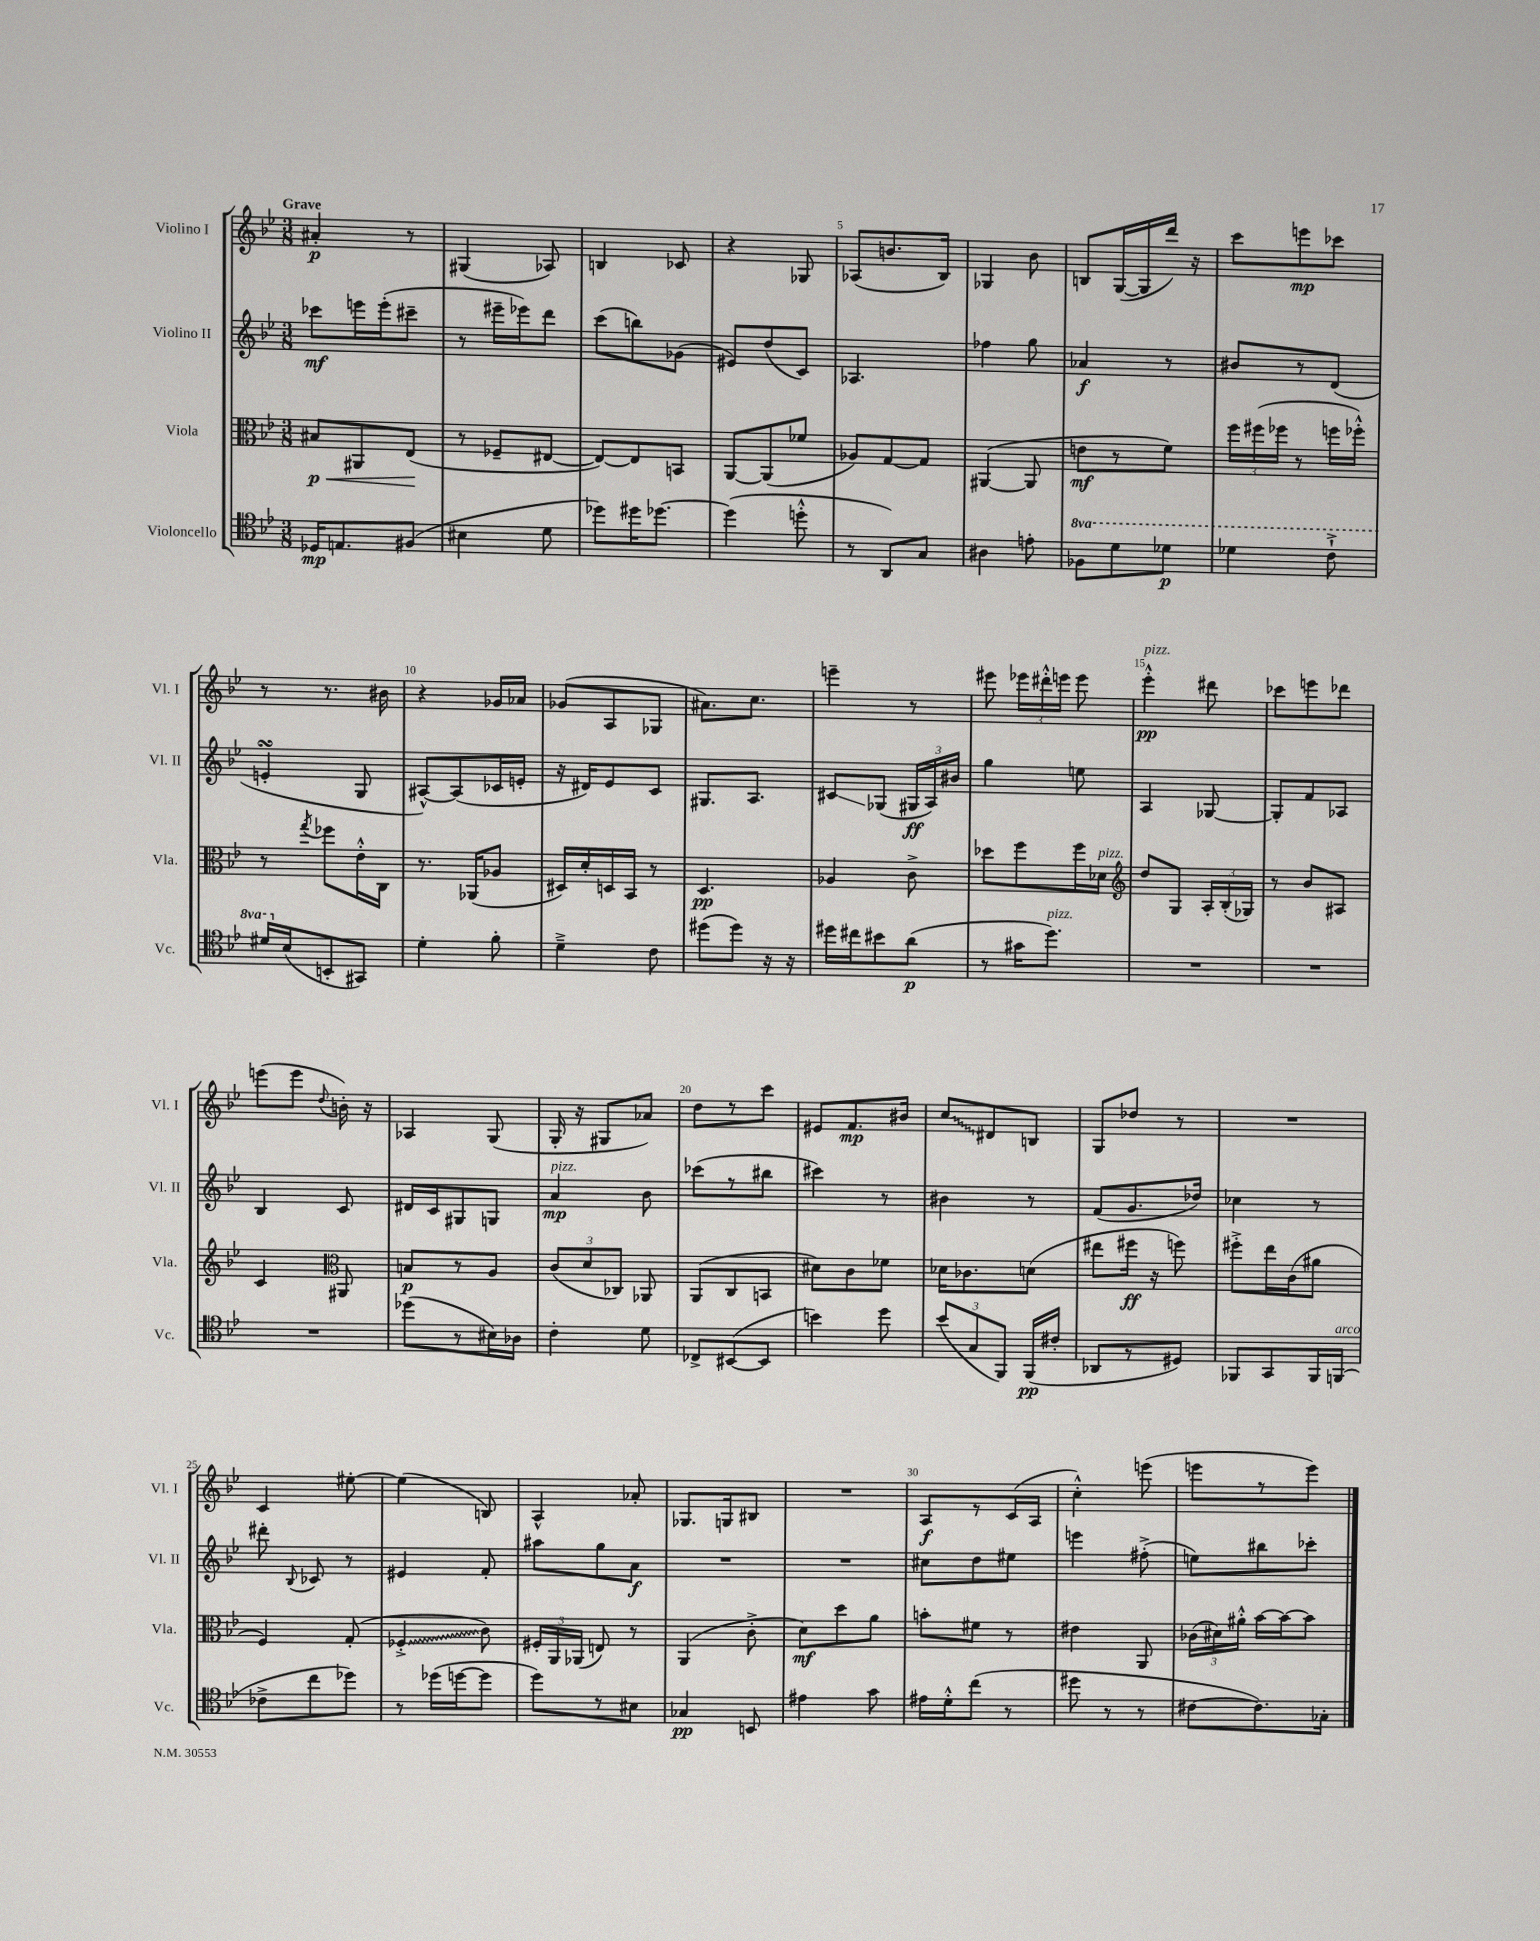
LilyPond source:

<<
\new StaffGroup <<
\new Staff = "s0" \with { instrumentName = "Violino I" shortInstrumentName = "Vl. I" } {
    \clef treble \key bes \major \numericTimeSignature \time 3/8 \tempo "Grave"
    \autoBeamOff ais'4-.\p r8 |
    gis4( aes8) |
    b4 ces'8 |
    r4 ges8 |
    aes8[( b'8. bes16]) |
    ges4 bes'8 |
    b8[ g16~( g16 d'''16]) r16 |
    c'''8[ e'''8\mp ces'''8] |
    r8 r8. bis'16 |
    r4 ges'16[ aes'16] |
    ges'8[( a8 ges8] |
    ais'8.[) c''8.] |
    e'''4-- r8 |
    eis'''8 \tuplet 3/2 { ees'''16[ dis'''16-.-^ e'''16] } e'''8 |
    ees'''4-.-^\pp^\markup { \italic "pizz." } dis'''8 |
    ces'''8[ e'''8 des'''8] |
    e'''8[( e'''8] \appoggiatura { d''8 } b'16-.) r16 |
    aes4 g8( |
    g16-. r16 gis8[ aes'8]) |
    d''8[ r8 c'''8] |
    eis'8[ f'8.\mp bis'16] |
    \once \override Glissando.style = #'zigzag c''8[\glissando dis'8 b8] |
    g8[ des''8] r8 |
    R4. |
    c'4 eis''8~-. |
    eis''4( b8) |
    a4-^ aes'8-. |
    ges8.[ g16 bis8] |
    R4. |
    a8[\f r8 c'16( a16] |
    c''4-.-^) e'''8( |
    e'''8[ r8 e'''8]) \bar "|." |
}
\new Staff = "s1" \with { instrumentName = "Violino II" shortInstrumentName = "Vl. II" } {
    \clef treble \key bes \major \numericTimeSignature \time 3/8
    \autoBeamOff ces'''8[\mf e'''16 e'''16-.( cis'''8]-- |
    r8 eis'''16[-- ees'''16) d'''8] |
    c'''8[( b''8) ges'8]( |
    eis'8[) d''8( c'8]) |
    aes4. |
    fes''4 g''8 |
    aes'4\f r8 |
    bis'8[ r8 d'8]( |
    e'4-.\turn g8 |
    ais8[~-^) ais8( ces'16 e'16]-. |
    r16 dis'16[) ees'8 c'8] |
    gis8.[ a8.] |
    cis'8[\glissando ges8]( \tuplet 3/2 { gis16[\ff a16) bis'16] } |
    g''4 e''8 |
    a4 ges8~ |
    ges8[-. f'8 aes8] |
    bes4 c'8 |
    dis'16[ c'16 gis8 g8] |
    a'4\mp^\markup { \italic "pizz." } bes'8 |
    ces'''8[( r8 bis''8] |
    cis'''4) r8 |
    bis'4 r8 |
    f'8[( g'8. des''16]) |
    ces''4 r8 |
    dis'''8-. \appoggiatura { bes8 } ces'8 r8 |
    eis'4 f'8-. |
    ais''8[ g''8 a'8]\f |
    R4. |
    R4. |
    cis''8[ d''8 eis''8] |
    e'''4 fis''8-.->( |
    e''8[) bis''8 ces'''8]-. \bar "|." |
}
\new Staff = "s2" \with { instrumentName = "Viola" shortInstrumentName = "Vla." } {
    \clef alto \key bes \major \numericTimeSignature \time 3/8
    \autoBeamOff bis8[\p\< ais,8 ees8]\!( |
    r8 fes8[-- eis8]~ |
    eis8[~) eis8 b,8] |
    a,8[~ a,8( fes'8] |
    aes8[) g8~ g8] |
    ais,4~( ais,8 |
    e'8[\mf r8 f'8]) |
    \tuplet 3/2 { f''16[ fis''16( fes''16] } r8 f''16[ fes''16]-.-^) |
    r8 \acciaccatura { g''8 } fes''8[ ees'16-.-^ c16] |
    r8. aes,16[( aes8] |
    dis16[) d'16-. d16 bes,16] r8 |
    d4.\pp |
    aes4 c'8-> |
    des''8[ f''8 f''16 des'16]^\markup { \italic "pizz." } |
    \clef treble d''8[ g8] \tuplet 3/2 { a16[-. bes16-.( ges16]) } |
    r8 bes'8[ ais8] |
    c'4 \clef alto ais,8 |
    b8[\p r8 a8] |
    \tuplet 3/2 { c'8[( d'8 ces8]) } aes,8 |
    a,8[( c8 b,8] |
    dis'8[) c'8 fes'8] |
    des'16[ ces'8. d'8]( |
    eis''8[ fis''16]\ff r16 f''8) |
    fis''8[-.-> ees''16 c'16( ais'8] |
    f4) g8-.( |
    \once \override Glissando.style = #'zigzag fes4-.->\glissando c'8) |
    \tuplet 3/2 { fis16[-. a,16 aes,16]( } e8) r8 |
    a,4( c'8-.-> |
    d'8[\mf) d''8 a'8] |
    b'8[-. fis'8] r8 |
    eis'4 a,8 |
    \tuplet 3/2 { ces'16[( dis'16) ais'16]-.-^ } bes'16[~ bes'16~ bes'8] \bar "|." |
}
\new Staff = "s3" \with { instrumentName = "Violoncello" shortInstrumentName = "Vc." } {
    \clef tenor \key bes \major \numericTimeSignature \time 3/8 \set Staff.ottavationMarkups = #ottavation-simple-ordinals
    \autoBeamOff des16[\mp e8. fis8]( |
    bis4 d'8 |
    des''8[) dis''16 des''8.]~ |
    des''4( d''8-.-^ |
    r8 a,8[) g8] |
    ais4 e'8-. |
    \ottava #1 fes'8[ d''8 des''8]\p |
    des''4 c''8-!-> |
    dis''16[ \ottava #0 bes16( b,8-. gis,8]) |
    d'4-. f'8-. |
    d'4---> c'8 |
    dis''8[( dis''8]) r16 r16 |
    dis''16[ cis''16 bis'8 a'8]\p( |
    r8 gis'16[ d''8.]^\markup { \italic "pizz." }) |
    R4. |
    R4. |
    R4. |
    des''8[( r8 bis16) aes16] |
    c'4-. d'8 |
    ces8[-> bis,8~( bis,8] |
    b'4) d''8 |
    \tuplet 3/2 { bes'8[( g8 f,8]) } f,16[\pp( cis'16]-. |
    aes,8[ r8 dis8]) |
    fes,8[ g,8 fes,16 f,16]^\markup { \italic "arco" }( |
    ces'8[-> c''8 des''8]) |
    r8 des''16[( d''16~ d''8] |
    d''8[) r8 bis8] |
    ges4\pp b,8 |
    eis'4 g'8 |
    eis'16[ d'16-.-^ c''8]( r8 |
    dis''8 r8 r8 |
    cis'8[~ cis'8.) ges16]-. \bar "|." |
}
>>
>>
\layout { \context { \Score \override BarNumber.break-visibility = ##(#f #t #t) barNumberVisibility = #(every-nth-bar-number-visible 5) } }
